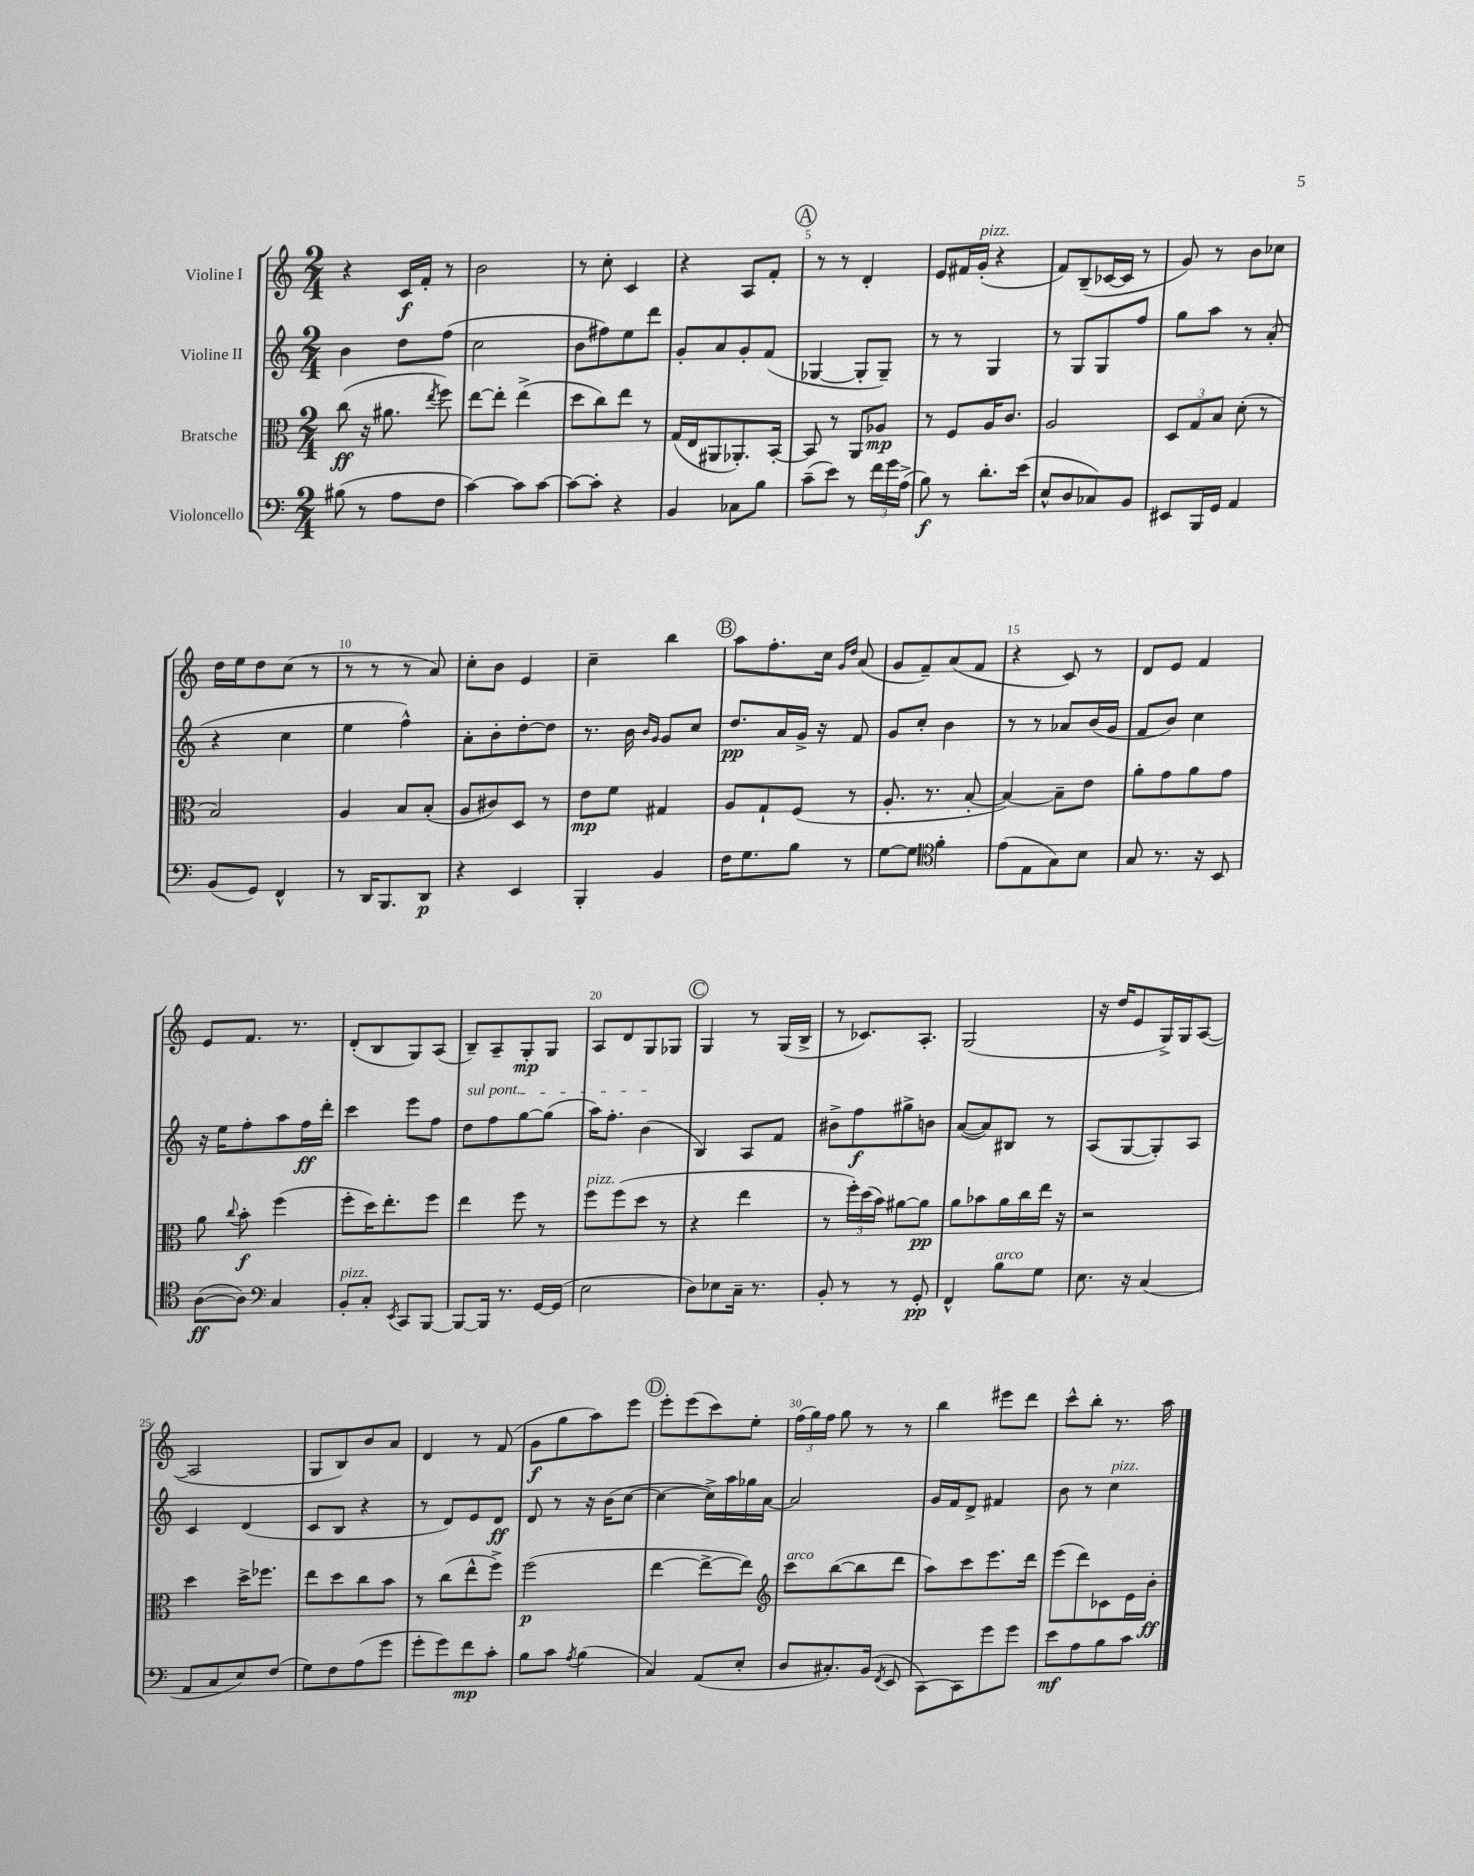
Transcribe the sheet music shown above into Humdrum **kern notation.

**kern	**dynam	**kern	**dynam	**kern	**dynam	**kern	**dynam
*part4	*part4	*part3	*part3	*part2	*part2	*part1	*part1
*staff4	*staff4	*staff3	*staff3	*staff2	*staff2	*staff1	*staff1
*I"Violoncello	*	*I"Bratsche	*	*I"Violine II	*	*I"Violine I	*
*clefF4	*	*clefC3	*	*clefG2	*	*clefG2	*
*k[]	*	*k[]	*	*k[]	*	*k[]	*
*M2/4	*	*M2/4	*	*M2/4	*	*M2/4	*
=1	=1	=1	=1	=1	=1	=1	=1
(8B#X\	.	(8cc\	ff	4b\	.	4r	.
8r	.	16r	.	.	.	.	.
.	.	8.a#X\	.	.	.	.	.
8A\L	.	.	.	8dd\L	.	16c/LL	f
.	.	.	.	.	.	16f'/JJ	.
.	.	8qee/	.	.	.	.	.
8F\J	.	8ff\)	.	(8ff\J	.	8r	.
=2	=2	=2	=2	=2	=2	=2	=2
[4c\)	.	[8ee\L	.	2cc\	.	2b\	.
.	.	8ee'\J]	.	.	.	.	.
8c\L]	.	(4ee^\	.	.	.	.	.
[8c\J	.	.	.	.	.	.	.
=3	=3	=3	=3	=3	=3	=3	=3
8c\L_	.	8dd\L	.	8b\L	.	8r	.
8c'\J]	.	8cc\)	.	8ff#X\)	.	8cc'\	.
4r	.	8ee\J	.	8ee\	.	4c/	.
.	.	8r	.	8ddd\J	.	.	.
=4	=4	=4	=4	=4	=4	=4	=4
4BB/	.	(16G/LL	.	8g'/L	.	4r	.
.	.	16E/J	.	.	.	.	.
.	.	8AA#X/	.	8a/	.	.	.
8C-X\L	.	8.AA-X'/)	.	8g'/	.	8A/L	.
8B\J	.	.	.	(8f/J	.	8f'/J	.
.	.	[16BB'/Jk	.	.	.	.	.
!!LO:REH:place=s1:t=A
=5	=5	=5	=5	=5	=5	=5	=5
(8c~\L	.	8BB/]	.	[4G-X/	.	8r	.
8e\J)	.	8r	.	.	.	8r	.
8r	.	8AA/L	.	8G-'/L]	.	4d'/	.
24f\LL	.	8A-X/J	mp	8G-~/J)	.	.	.
24g\	.	.	.	.	.	.	.
(24A^\JJ	.	.	.	.	.	.	.
=6	=6	=6	=6	=6	=6	=6	=6
8B\)	f	8r	.	8r	.	8e/L	.
8r	.	8F/L	.	8r	.	16f#X/L	.
!	!	!	!	!	!	!LO:TX:a:i:t=pizz.	!
.	.	.	.	.	.	(16g'/JJ	.
8.d'\L	.	16A/K	.	4G/	.	4r	.
.	.	8.c/J	.	.	.	.	.
(16e\Jk	.	.	.	.	.	.	.
=7	=7	=7	=7	=7	=7	=7	=7
8E^^/L	.	2A/	.	8r	.	8f/L)	.
8D/	.	.	.	8G/L	.	(8B~/	.
8C-X/)	.	.	.	8G/	.	[16c-X/L	.
.	.	.	.	.	.	16c-/JJ]	.
8BB/J	.	.	.	8ff/J	.	8r	.
=8	=8	=8	=8	=8	=8	=8	=8
8EE#X/L	.	12D/L	.	8gg\L	.	8g/)	.
.	.	12G/	.	.	.	.	.
16BBB/L	.	.	.	8aa\J	.	8r	.
.	.	12B/J	.	.	.	.	.
16GG/JJ	.	.	.	.	.	.	.
4AA/	.	(8d'\	.	8r	.	8b\L	.
.	.	8r	.	(8a'/	.	8cc-X\J	.
!!LO:LB:g=z
=9	=9	=9	=9	=9	=9	=9	=9
(8BB/L	.	2B/)	.	4r	.	16dd\LL	.
.	.	.	.	.	.	16ee\J	.
8GG/J)	.	.	.	.	.	8dd\	.
4FF^^/	.	.	.	4cc\	.	(8cc\J	.
.	.	.	.	.	.	8r	.
=10	=10	=10	=10	=10	=10	=10	=10
8r	.	4A/	.	4ee\	.	8r	.
16DD/KL	.	.	.	.	.	8r	.
8.BBB/	.	.	.	.	.	.	.
.	.	8B/L	.	4ff^^\)	.	8r	.
8DD/J	p	(8B'/J	.	.	.	8a/)	.
=11	=11	=11	=11	=11	=11	=11	=11
4r	.	8A/L	.	8a'\L	.	8cc'\L	.
.	.	8c#X/)	.	8b'\	.	8b\J	.
4EE/	.	8D/J	.	[8dd'\	.	4e/	.
.	.	8r	.	8dd\J]	.	.	.
=12	=12	=12	=12	=12	=12	=12	=12
4BBB'/	.	8e\L	mp	8.r	.	4cc~\	.
.	.	8f\J	.	.	.	.	.
.	.	.	.	16b\	.	.	.
.	.	.	.	16qqb/LL	.	.	.
.	.	.	.	16qqg/JJ	.	.	.
4BB/	.	4G#X/	.	8g/L	.	4bb\	.
.	.	.	.	8cc/J	.	.	.
!!LO:REH:place=s1:t=B
=13	=13	=13	=13	=13	=13	=13	=13
16F\KL	.	8A/L	.	8.dd/L	pp	8aa\L	.
8.G\	.	.	.	.	.	.	.
.	.	8G`/	.	.	.	8.ff'\	.
.	.	.	.	16a/L	.	.	.
8B\J	.	(8F/J	.	16g^/JJ	.	.	.
.	.	.	.	16r	.	16cc\Jk	.
.	.	.	.	.	.	16qqg/LL	.
.	.	.	.	.	.	16qqdd/JJ	.
8r	.	8r	.	8f/	.	(8a/	.
=14	=14	=14	=14	=14	=14	=14	=14
[8G\L	.	8.A'/	.	8g/L	.	8g/L	.
8G\J]	.	.	.	8cc'/J	.	8f~/)	.
.	.	8.r	.	.	.	.	.
*clefC4	*	*	*	*	*	*	*
4f'\	.	.	.	4b\	.	(8a/	.
.	.	[8B'/	.	.	.	8f/J	.
=15	=15	=15	=15	=15	=15	=15	=15
(8e\L	.	4B/_)	.	8r	.	4r	.
8E\	.	.	.	8r	.	.	.
8G\)	.	8B~\L]	.	8a-X/L	.	8c/)	.
8B\J	.	8e\J	.	(16b/L	.	8r	.
.	.	.	.	16g/JJ	.	.	.
=16	=16	=16	=16	=16	=16	=16	=16
8G/	.	8a'\L	.	8f/L	.	8d/L	.
8.r	.	8g\	.	8b/J)	.	8e/J	.
.	.	8a\	.	4cc\	.	4f/	.
16r	.	.	.	.	.	.	.
8BB/	.	8g\J	.	.	.	.	.
!!LO:LB:g=z
=17	=17	=17	=17	=17	=17	=17	=17
([8A\L	ff	8a\	.	16r	.	8e/L	.
.	.	.	.	16ee\KL	.	.	.
.	.	8qqcc/	.	.	.	.	.
8A\J])	.	8b'\	f	8ff'\	.	8.f/J	.
*clefF4	*	*	*	*	*	*	*
4C/	.	(4ff\	.	8aa\	.	.	.
.	.	.	.	.	.	8.r	.
.	.	.	.	16ff\L	ff	.	.
.	.	.	.	16ddd'\JJ	.	.	.
=18	=18	=18	=18	=18	=18	=18	=18
!LO:TX:a:i:t=pizz.	!	!	!	!	!	!	!
8BB'/L	.	8ff'\L	.	4ccc\	.	(8d'/L	.
8C'/J	.	16dd\K)	.	.	.	8B/	.
.	.	8.ee'\	.	.	.	.	.
8qEE/	.	.	.	.	.	.	.
8CC/L	.	.	.	8eee\L	.	8G/)	.
[8BBB/J	.	8ff\J	.	8ff\J	.	(8A/J	.
=19	=19	=19	=19	=19	=19	=19	=19
!	!	!	!	!LO:TX:a:i:t=sul pont.	!	!	!
8BBB/L_	.	4ee\	.	8dd\L	.	8B~/L)	.
16BBB/Jk]	.	.	.	8ff\	.	8A~/	.
8.r	.	.	.	.	.	.	.
.	.	8ff\	.	[8gg\	.	8G'/	mp
[16GG/LL	.	8r	.	(8gg\J]	.	8G/J	.
(16GG/JJ]	.	.	.	.	.	.	.
=20	=20	=20	=20	=20	=20	=20	=20
!	!	!LO:TX:a:i:t=pizz.	!	!	!	!	!
2E\	.	8ff\L	.	16aa\KL)	.	8A/L	.
.	.	.	.	8.ff'\J	.	.	.
.	.	(8ff\	.	.	.	8d/	.
.	.	8dd\J	.	(4b\	.	8G/	.
.	.	8r	.	.	.	8G-X/J	.
!!LO:REH:place=s1:t=C
=21	=21	=21	=21	=21	=21	=21	=21
8D\L)	.	4r	.	4B/)	.	4G/	.
8E-X\	.	.	.	.	.	.	.
16C~\Jk	.	4ee\	.	8A/L	.	8r	.
8.r	.	.	.	.	.	.	.
.	.	.	.	8f/J	.	(16G/LL	.
.	.	.	.	.	.	16B^/JJ	.
=22	=22	=22	=22	=22	=22	=22	=22
8BB'/	.	8r	.	8b#X^\L	.	8r	.
8r	.	24ff'\LL)	.	8ff\	f	8.c-X/L)	.
.	.	(24dd\	.	.	.	.	.
.	.	24b\JJ)	.	.	.	.	.
8r	.	[8a#X\L	.	8gg#X^\	.	.	.
.	.	.	.	.	.	8.A'/J	.
8GG'/	pp	8a#\J]	pp	8bn\J	.	.	.
=23	=23	=23	=23	=23	=23	=23	=23
4FF^^/	.	8a\L	.	([8a/L	.	(2G/	.
.	.	8b-X\	.	8a/])	.	.	.
!LO:TX:a:i:t=arco	!	!	!	!	!	!	!
8B\L	.	16a\L	.	8B#X/J	.	.	.
.	.	16cc\	.	.	.	.	.
8G\J	.	16ee\JJ	.	8r	.	.	.
.	.	16r	.	.	.	.	.
=24	=24	=24	=24	=24	=24	=24	=24
8.E\	.	2r	.	(8A/L	.	16r	.
.	.	.	.	.	.	16dd/KL	.
.	.	.	.	[8G/	.	8e/	.
16r	.	.	.	.	.	.	.
(4C/	.	.	.	8G'/])	.	16G^/L)	.
.	.	.	.	.	.	16G/J	.
.	.	.	.	8A/J	.	([8A/J	.
!!LO:LB:g=z
=25	=25	=25	=25	=25	=25	=25	=25
8AA/L	.	4dd\	.	4c/	.	2A/]	.
8C/	.	.	.	.	.	.	.
8E/)	.	16dd^\KL	.	(4d/	.	.	.
.	.	8.ff-X\J	.	.	.	.	.
(8F/J	.	.	.	.	.	.	.
=26	=26	=26	=26	=26	=26	=26	=26
8G\L)	.	8ee\L	.	8c/L	.	8G/L	.
8F\	.	8dd\	.	8B/J	.	8B/)	.
(8A\	.	8cc\	.	4r	.	8b/	.
8g\J	.	8b\J	.	.	.	8a/J	.
=27	=27	=27	=27	=27	=27	=27	=27
8g'\L	.	8r	.	8r	.	4d/	.
8g\)	.	(8cc\L	.	8d/L)	.	.	.
8f\	mp	8ee^^\	.	8e/	.	8r	.
8c'\J	.	8ff^\J)	.	8d/J	ff	(8f/	.
=28	=28	=28	=28	=28	=28	=28	=28
8B\L	.	(2ff\	p	8d/	.	8g\L	f
8c\J	.	.	.	8r	.	8gg\	.
8qA/	.	.	.	.	.	.	.
(4B\	.	.	.	16r	.	8aa\)	.
.	.	.	.	(16b\KL	.	.	.
.	.	.	.	[8cc\J	.	8eee\J	.
!!LO:REH:place=s1:t=D
=29	=29	=29	=29	=29	=29	=29	=29
4C/)	.	[4ee\	.	4cc\_	.	8eee'\L	.
.	.	.	.	.	.	(8eee\	.
(8AA/L	.	8ee^\L_	.	16cc^\LL])	.	8ccc\)	.
.	.	.	.	16aa\	.	.	.
8E'/J	.	8ee\J])	.	16gg-X\	.	8ee'\J	.
.	.	.	.	[16a\JJ	.	.	.
=30	=30	=30	=30	=30	=30	=30	=30
*	*	*clefG2	*	*	*	*	*
!	!	!LO:TX:a:i:t=arco	!	!	!	!	!
8D/L	.	8ccc\L	.	2a/]	.	(24ff\LL	.
.	.	.	.	.	.	24gg\)	.
.	.	.	.	.	.	24ff\JJ	.
8.C#X'/)	.	([8bb\	.	.	.	8gg\	.
.	.	8bb\]	.	.	.	8r	.
(16BB/Jk	.	.	.	.	.	.	.
8qFF/	.	.	.	.	.	.	.
8EE/	.	8ddd\J	.	.	.	8r	.
=31	=31	=31	=31	=31	=31	=31	=31
[8CC\L)	.	8aa\L)	.	16g/LL	.	4bb\	.
.	.	.	.	16f/J	.	.	.
8CC\]	.	8ccc\	.	8d^/J	.	.	.
8g\	.	8.eee\	.	4f#X/	.	8eee#X\L	.
8g\J	.	.	.	.	.	8ddd\J	.
.	.	16ddd\Jk	.	.	.	.	.
=32	=32	=32	=32	=32	=32	=32	=32
8e\L	mf	(8eee\L	.	8b\	.	8ccc^^\L	.
8A\	.	8ddd\)	.	8r	.	8bb'\J	.
!	!	!	!	!LO:TX:a:i:t=pizz.	!	!	!
8B\	.	8c-X\	.	4cc\	.	8.r	.
8c\J	.	16e\L	.	.	.	.	.
.	.	16b'\JJ	ff	.	.	16aa\	.
==	==	==	==	==	==	==	==
*-	*-	*-	*-	*-	*-	*-	*-
